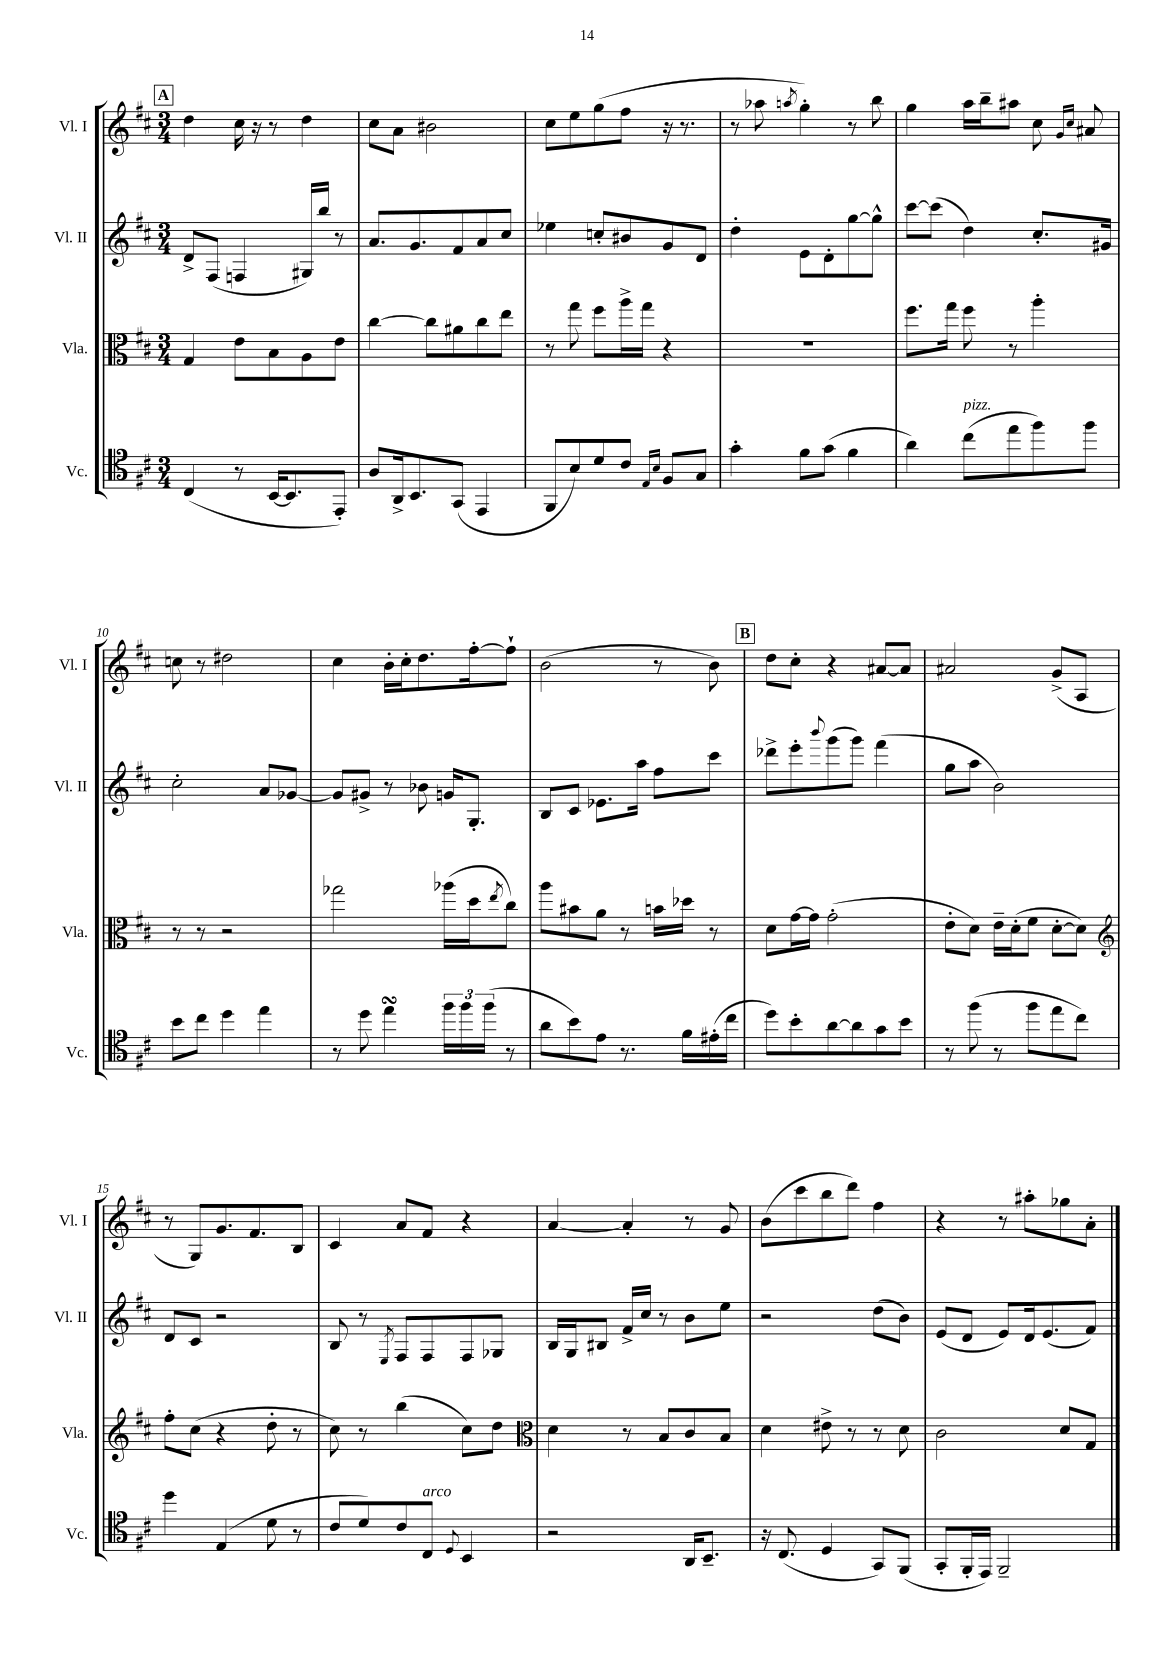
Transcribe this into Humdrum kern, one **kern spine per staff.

**kern	**kern	**kern	**kern
*part4	*part3	*part2	*part1
*staff4	*staff3	*staff2	*staff1
*I"Vc.	*I"Vla.	*I"Vl. II	*I"Vl. I
*I'Vc.	*I'Vla.	*I'Vl. II	*I'Vl. I
*clefC4	*clefC3	*clefG2	*clefG2
*k[f#c#]	*k[f#c#]	*k[f#c#]	*k[f#c#]
*M3/4	*M3/4	*M3/4	*M3/4
!!LO:REH:place=s1:t=A
=5	=5	=5	=5
(4C#/	4G/	8d^/L	4dd\
.	.	(8F#/J	.
8r	8e\L	4Fn/	16cc#\
.	.	.	16r
[16BB/KL	8B\	.	8r
8.BB/]	.	.	.
.	8A\	16G#X/LL)	4dd\
.	.	16bb/JJ	.
8EE'/J)	8e\J	8r	.
=6	=6	=6	=6
8A/L	[4cc#\	8.a/L	8cc#\L
16AA^/k	.	.	8a\J
8.BB/	.	8.g/	.
.	8cc#\L]	.	2b#X\
(8GG/J	8a#X\	8f#/	.
4EE/	8cc#\	8a/	.
.	8ee\J	8cc#/J	.
=7	=7	=7	=7
8FF#/L	8r	4ee-X\	8cc#\L
8B/)	8gg\	.	8ee\
8d/	8ff#\L	8ccn'/L	(8gg\
8c#/J	16aa^\L	8b#X/	8ff#\J
.	16gg\JJ	.	.
16qqE/LL	.	.	.
16qqB/JJ	.	.	.
8F#/L	4r	8g/	16r
.	.	.	8.r
8G/J	.	8d/J	.
=8	=8	=8	=8
4g'\	2.r	4dd'\	8r
.	.	.	8aa-X\
.	.	.	8qaan/
8f#\L	.	8e\L	4gg'\)
(8g\J	.	8d'\	.
4f#\	.	[8gg\	8r
.	.	8gg^^\J]	8bb\
=9	=9	=9	=9
4a\)	8.ff#\L	[8ccc#\L	4gg\
.	.	(8ccc#\J]	.
.	16gg\Jk	.	.
!LO:TX:a:i:t=pizz.	!	!	!
(8cc#\L	8ff#\	4dd\)	16aa\LL
.	.	.	16bb~\J
8ee\	8r	.	8aa#X\J
8ff#\)	4aa'\	8.cc#'/L	8cc#\
.	.	.	16qqg/LL
.	.	.	16qqcc#/JJ
8ff#\J	.	.	8a#X/
.	.	16g#X/Jk	.
!!LO:LB:g=z
=10	=10	=10	=10
8b\L	8r	2cc#'\	8ccn\
8cc#\J	8r	.	8r
4dd\	2r	.	2dd#X\
4ee\	.	8a/L	.
.	.	[8g-X/J	.
=11	=11	=11	=11
8r	2gg-X\	8g-/L]	4cc#\
8dd\	.	8g#X^/J	.
4eesSSS\	.	8r	16b'\LL
.	.	.	16cc#'\J
.	.	8b-X\	8.dd\
24ff#\LL	(16aa-X\LL	16gn/KL	.
24ff#\	.	.	.
.	16dd\J	8.G'/J	[16ff#'\k
(24ff#\JJ	.	.	.
.	8qee/	.	.
8r	8cc#\J)	.	8ff#`\J]
=12	=12	=12	=12
8a\L	8aa\L	8B/L	(2b\
8b\)	8b#X\	8c#/J	.
8e\J	8a\J	8.e-X\L	.
8.r	8r	.	.
.	.	16aa\Jk	.
.	16bn\LL	8ff#\L	8r
16f#\LL	16dd-X\JJ	.	.
(16e#X'\	8r	8ccc#\J	8b\)
16cc#\JJ	.	.	.
!!LO:REH:place=s1:t=B
=13	=13	=13	=13
8dd\L)	8d\L	8ddd-X^\L	8dd\L
8b'\	[16g\L	8eee'\	8cc#'\J
.	16g\JJ]	.	.
.	.	8qqbbb/	.
[8a\	(2g'\	(8ggg\	4r
8a\]	.	8ggg\J)	.
8g\	.	(4fff#\	[8a#X/L
8b\J	.	.	8a#/J]
=14	=14	=14	=14
8r	8e'\L	8gg\L	2a#X/
(8ff#\	8d\J)	8aa\J	.
8r	16e~\LL	2b\)	.
.	(16d'\J	.	.
8ff#\L	8f#\J	.	.
8ee\	[8d'\L	.	(8g^/L
8cc#\J)	8d\J])	.	8A/J
!!LO:LB:g=z
=15	=15	=15	=15
*	*clefG2	*	*
4dd\	8ff#'\L	8d/L	8r
.	(8cc#\J	8c#/J	8G/L)
(4E/	4r	2r	8.g/
.	.	.	8.f#/
8d\	8dd'\	.	.
8r	8r	.	8B/J
=16	=16	=16	=16
8c#/L	8cc#\)	8B/	4c#/
8d/)	8r	8r	.
.	.	8qE/	.
8c#/	(4bb\	8F#/L	8a/L
!LO:TX:a:i:t=arco	!	!	!
8C#/J	.	8F#/	8f#/J
8qqD/	.	.	.
4BB/	8cc#\L)	8F#/	4r
.	8dd\J	8G-X/J	.
=17	=17	=17	=17
*	*clefC3	*	*
2r	4d\	16B/LL	[4a/
.	.	16G/J	.
.	.	8B#X/J	.
.	8r	16f#^/LL	4a'/]
.	.	16cc#/JJ	.
.	8B/L	8r	.
16AA/KL	8c#/	8b\L	8r
8.BB~/J	.	.	.
.	8B/J	8ee\J	8g/
=18	=18	=18	=18
16r	4d\	2r	(8b\L
(8.C#/	.	.	.
.	.	.	8ccc#\
4D/	8e#X^\	.	8bb\
.	8r	.	8ddd\J)
8GG/L)	8r	(8dd\L	4ff#\
(8FF#/J	8d\	8b\J)	.
=19	=19	=19	=19
8GG'/L	2c#\	(8e/L	4r
16FF#'/L	.	8d/J	.
16EE/JJ)	.	.	.
2FF#~/	.	8e/L)	8r
.	.	16d/k	8aa#X'\L
.	.	(8.e/	.
.	8d/L	.	8gg-X\
.	8G/J	8f#/J)	8a'\J
==	==	==	==
*-	*-	*-	*-
